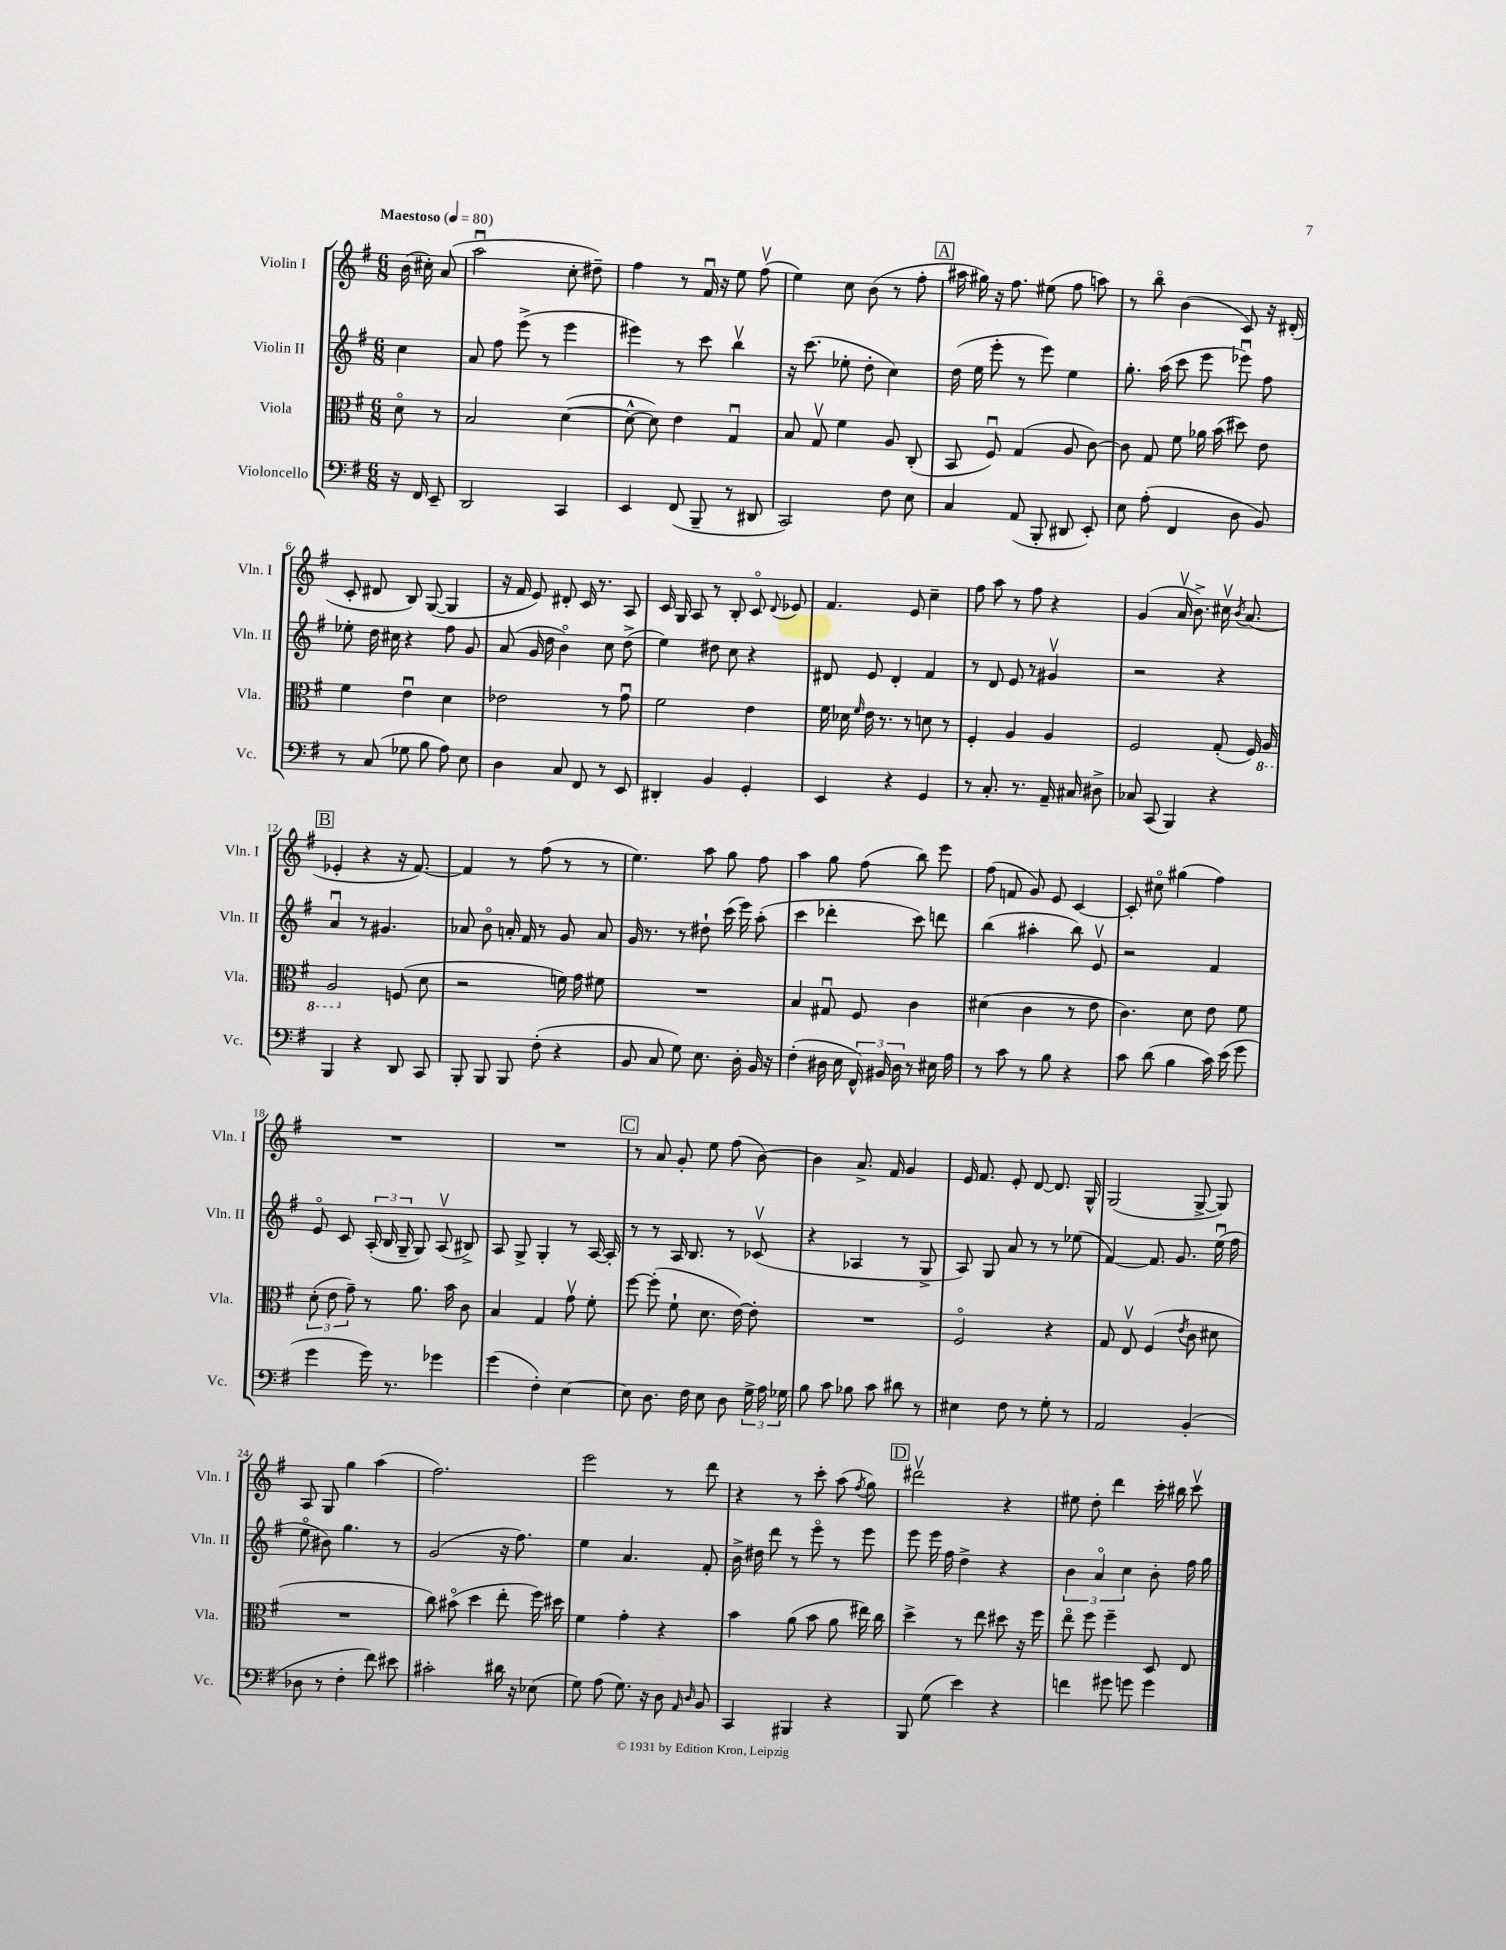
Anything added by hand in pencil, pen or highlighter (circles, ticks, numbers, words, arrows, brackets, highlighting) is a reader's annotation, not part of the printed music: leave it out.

**kern	**kern	**kern	**kern
*part4	*part3	*part2	*part1
*staff4	*staff3	*staff2	*staff1
*I"Violoncello	*I"Viola	*I"Violin II	*I"Violin I
*I'Vc.	*I'Vla.	*I'Vln. II	*I'Vln. I
*clefF4	*clefC3	*clefG2	*clefG2
*k[f#]	*k[f#]	*k[f#]	*k[f#]
*M6/8	*M6/8	*M6/8	*M6/8
*MM80	*MM80	*MM80	*MM80
=	=	=	=
!	!	!	!LO:TX:a:B:t=Maestoso
16r	8d\	4cc\	(16b\
16FF#/	.	.	16cc#X'\)
8EE~/	8r	.	(8a/
=1	=1	=1	=1
2DD/	2B/	8a/	2aau\
.	.	8ff#\	.
.	.	(8eee^\	.
.	.	8r	.
4CC/	([4d\	4eee\	8cc'\
.	.	.	8dd#X~\)
=2	=2	=2	=2
4EE/	8d^^\_	4eee#X\)	4ff#\
.	8d\])	.	.
(8FF#/	4e\	8r	8r
8BBB~/	.	8ccc\	16f#u/
.	.	.	16r
8r	4Gu/	4bbv\	8ee\
8DD#X/	.	.	(8ff#v\
=3	=3	=3	=3
2CC/)	8B/	16r	4ee\)
.	.	(8.ccc\	.
.	8Gv/	.	.
.	4f#\	8ee-X'\	8cc\
.	.	8dd'\	(8b\
8F#\	8A/	4cc\)	8r
8E\	(8C'/	.	8ff#'\
!!LO:REH:place=s1:t=A
=4	=4	=4	=4
4C/	8BB/	(16dd\	16aa#X\
.	.	16ee\	16gg#X\)
.	8F#u/)	8eee'\	16r
.	.	.	8.ff#\
(8AA/	(4G/	8r	.
8BBB'/	.	8eee\)	(8ee#X\
8DD#X/	8A/	4ee\	8ff#\
8EE'/)	[8c\)	.	8aan\)
=5	=5	=5	=5
8E\	8c\]	8.gg'\	8r
(8A'\	8G/	.	8bb\
.	.	(16aa\	.
4FF#/	8f#\	8ccc\	(4b\
.	16a-X\	8eee\	.
.	(16b\	.	.
8D\	8dd#X\)	8eee-Xu\)	8c/)
8BB/)	8e\	8ff#\	16r
.	.	.	(16d#X'/
!!LO:LB:g=z
=6	=6	=6	=6
8r	4f#\	8ee-X'\	8c'/
(8C/	.	16dd\	8d#X/
.	.	16cc#X\	.
8G-X\	4eu\	4r	8B/)
8B\	.	.	([8G/
8A\)	4d\	8ff#\	4G/]
8E\	.	8g/	.
=7	=7	=7	=7
4D\	2e-X\	(8a/	16r
.	.	.	16f#/
.	.	16g/	8e/)
.	.	16dd\	.
8C/	.	4b\)	8d#X'/
8FF#/	.	.	16c/
.	.	.	8.r
8r	8r	8cc\	.
8EE/	8gu\	(8dd^\	8A/
=8	=8	=8	=8
4DD#X'/	2f#\	4ee\)	16c/
.	.	.	16G/
.	.	.	8A/
4BB/	.	8dd#X\	8r
.	.	8cc\	8B'/
4GG'/	4e\	4r	8c/
.	.	.	8qqd/
.	.	.	8e-X/
=9	=9	=9	=9
4EE/	16f#\	8d#X/	4.f#/
.	16d-X\	.	.
.	16qqf#/	.	.
.	16e\	8e/	.
.	8.r	.	.
4r	.	4d#'/	.
.	8r	.	8e/
4GG/	8dn\	4f#/	4cc~\
.	8r	.	.
=10	=10	=10	=10
8r	4F#'/	8r	8ff#\
8.C'/	.	8d/	8aa\
.	4A/	8e/	8r
8.r	.	.	.
.	.	8r	8ff#\
16AA~/	4A/	4g#Xv/	4r
16C#X/	.	.	.
8D#X^\	.	.	.
=11	=11	=11	=11
8C-X/	2F#/	2r	(4g/
(8CC/	.	.	.
4BBB/)	.	.	16av/
.	.	.	8.b^\)
4r	(8G'/	4r	16cc#Xv\
.	.	.	8qb/
.	.	.	(8.a/
.	16F#/)	.	.
*	*8ba	*	*
.	16AA/	.	.
!!LO:LB:g=z
!!LO:REH:place=s1:t=B
=12	=12	=12	=12
4BBB/	2AA/	4au/	4e-X'/
4r	.	8r	4r
.	.	4.g#X/	.
*	*X8ba	*	*
8DD/	(8Fn/	.	16r
.	.	.	[8.f#/)
8CC/	8d\	.	.
=13	=13	=13	=13
8BBB'/	2r	8a-X/	4f#/]
8BBB/	.	8b\	.
8BBB/	.	16an'/	8r
.	.	16f#/	.
(8F#'\	.	8r	(8ff#\
4r	16fn\)	8g/	8r
.	16g\	.	.
.	8f#X\	8a/	8r
=14	=14	=14	=14
8BB/	2.r	16g/	4.ee\)
.	.	8.r	.
8C/	.	.	.
8G\)	.	8r	.
8.E\	.	8dd#X`\	8aa\
.	.	(16ccc\	8gg\
16D'\	.	16eee\)	.
16BB/	.	(8aa'\	8ff#\
16r	.	.	.
=15	=15	=15	=15
(4F#'\	4B/	4ccc\	4aa\
16D#X\	8G#Xu/	4ddd-X'\	8gg\
16E\	.	.	.
24FF#^^/)	8F#/	.	(8ff#\
24BB#X/	.	.	.
24D#\	.	.	.
8r	4c\	8ccc\)	8bb\)
16E#X\	.	8dddn\	8eee\
16A\	.	.	.
=16	=16	=16	=16
8r	(4d#X\	(4bb\	(8ff#\
8c\	.	.	8fn/
8r	4c\	4aa#X'\	8g/)
8B\	.	.	8e/
4r	8r	8bb\)	[4c/
.	8e\	8ev/	.
=17	=17	=17	=17
8c\	4.c\)	2r	8c'/]
(8d\	.	.	8cc#X\
4B\	.	.	(4gg#X\
.	8d\	.	.
16c\)	8e\	4f#/	4ff#\)
(16e\	.	.	.
8g\	8f#\	.	.
!!LO:LB:g=z
=18	=18	=18	=18
4g\	(12d'\	8e/	2.r
.	12e\	.	.
.	.	8c/	.
.	12g~\)	.	.
16g\)	8r	(24A'/	.
.	.	24B/	.
8.r	.	.	.
.	.	24G~/	.
.	8.a\	8G/)	.
4g-X\	.	(8Av/	.
.	16b\	.	.
.	8c\	8B#X^/)	.
=19	=19	=19	=19
(4g\	4B/	8A/	2.r
.	.	8G^/	.
4F#'\)	4G/	4G'/	.
[4E\	8gv\	8r	.
.	8f#'\	[16A/	.
.	.	16A'/]	.
!!LO:REH:place=s1:t=C
=20	=20	=20	=20
8E\]	[8ff#\	8r	8r
8.D\	(8ff#'\]	8r	8a/
.	8f#`\	16A/	8g'/
16F#\	.	8.B/	.
8E\	8.d\	.	8ee\
8D\	.	8r	(8ff#\
.	[16e\)	.	.
24G^\	8e'\]	(8c-Xv/	[8b\)
24A\	.	.	.
24G-X\	.	.	.
=21	=21	=21	=21
8B\	2.r	4r	4b\]
8c\	.	.	.
8B-X\	.	4A-X/	8.a^/
8c\	.	.	.
.	.	.	16f#/
8d#X\	.	8r	4g/
8r	.	8G^/	.
=22	=22	=22	=22
4E#X\	2F#/	8A/)	16e/
.	.	.	8.f#/
.	.	8G/	.
8F#\	.	8a/	8e'/
8r	.	8r	[8d/
8G'\	4r	8r	8.d/]
8r	.	(8ee-X\	.
.	.	.	16G^^/
=23	=23	=23	=23
2AA/	8G/	[4f#/)	(2G/
.	8Ev/	.	.
.	(4F#/	8.f#/]	.
.	.	8.g/	.
.	8qe/	.	.
(4BB'/	8c\	.	[8G^/
.	8d#X\	(16eeu\	8G/])
.	.	16ff#\	.
!!LO:LB:g=z
=24	=24	=24	=24
8D-X\	2.r	8ee\	8A/
8r	.	8b#X\)	8G/
4F#'\	.	4.gg\	4gg\
8f#\)	.	.	(4aa\
8e#X\	.	8r	.
=25	=25	=25	=25
2c#X'\	8cc\)	(2g/	2.ff#\)
.	(8b#X\	.	.
.	4dd\	.	.
16d#X\	8ee'\	16r	.
16r	.	8.ff#\)	.
(8E-X\	16ff#\)	.	.
.	16dd#X\	.	.
=26	=26	=26	=26
8G\)	4f#\	4ee\	2eee\
(8A\	.	.	.
8.G\)	4g'\	4.a/	.
16r	.	.	.
8D\	4r	.	8r
16qqAA/	.	.	.
16qqD/	.	.	.
8BB/	.	8f#'/	8ddd\
=27	=27	=27	=27
4CC/	4b\	16b^\	4r
.	.	16dd#X\	.
.	.	8ddd\	.
4BBB#X/	(8a\	8r	8r
.	8b\	8eee\	8ccc'\
4r	8a\	8r	(8aa\
.	.	.	8qff#/
.	16ee#X\)	8eee\	8gg\)
.	16cc\	.	.
!!LO:REH:place=s1:t=D
=28	=28	=28	=28
8BBB/	4dd^\	8eee\	2ddd#Xv\
(8G\	.	16eee\	.
.	.	16ff#\	.
4e\)	8r	4dd^\	.
.	8ee\	.	.
4r	8dd#X\	4r	4r
.	16r	.	.
.	16ff#\	.	.
=29	=29	=29	=29
4fn\	8ee\	6b\	8ee#X\
.	8ff#\	.	8dd'\
.	.	6a/	.
8g#X\	4ff#~\	.	4ddd\
.	.	6cc\	.
8gn\	.	.	.
4g\	8D/	8b'\	16ccc'\
.	.	.	16bb#X\
.	8E/	16ff#\	8cccv\
.	.	16gg\	.
==	==	==	==
*-	*-	*-	*-
